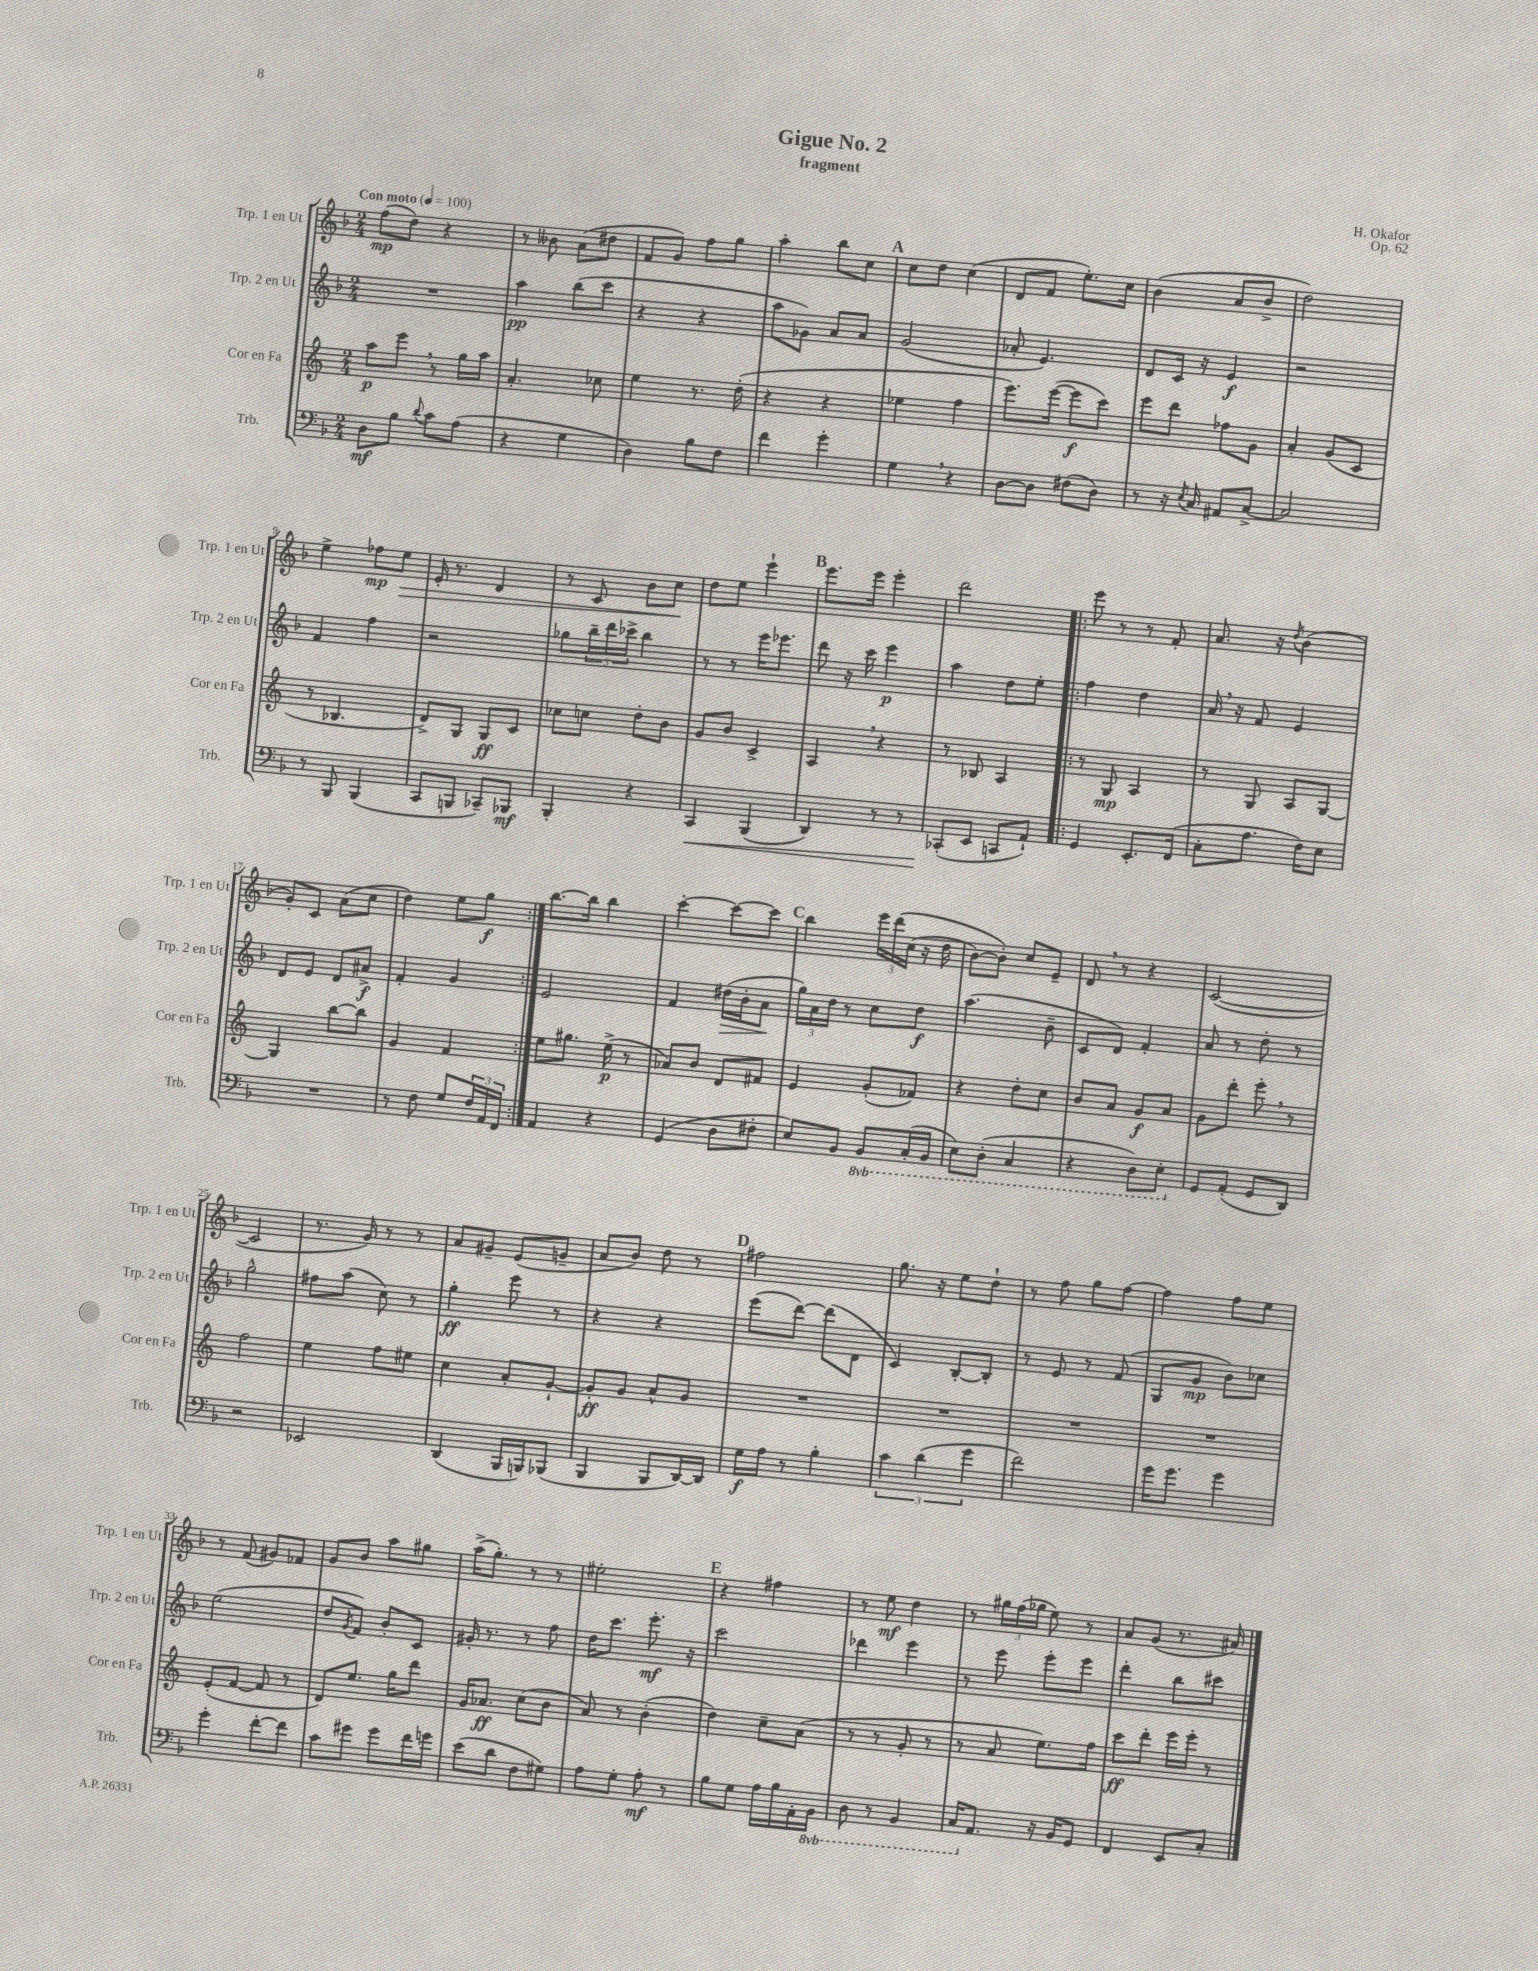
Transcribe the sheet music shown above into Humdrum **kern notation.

**kern	**kern	**kern	**kern
*staff4	*staff3	*staff2	*staff1
*clefF4	*clefG2	*clefG2	*clefG2
*k[b-]	*k[]	*k[b-]	*k[b-]
*M2/4	*M2/4	*M2/4	*M2/4
*MM100	*MM100	*MM100	*MM100
8D	8aa	2r	(8ff
8B-	8eee	.	8dd)
8qqd	.	.	.
8c	8r	.	4r
(8A	16gg	.	.
.	16aa	.	.
=	=	=	=
4r	4.a'	4aa	8r
.	.	.	8b--
4G	.	(8bb-	(8a
.	8cc-	8ccc	8dd#
=	=	=	=
4D)	4ee	4r	8f
.	.	.	8g)
8B-	8.r	4r	8ff
8F	.	.	8gg
.	(16dd'	.	.
=	=	=	=
4f	4r	8aa	4aa'
.	.	8g-)	.
4g'	4r	8a	8bb-
.	.	8a	8cc
=	=	=	=
4G	4ee-	(2g	8cc
.	.	.	8dd
4r	4ff	.	(4cc
=	=	=	=
[8D	8.eee)	8a-'	8d
8D]	.	4.e)	8f
.	([16eee	.	.
(8F#	8eee]	.	8.ee')
8D)	8ccc)	.	.
.	.	.	16cc
=	=	=	=
8r	8eee	8d	(4b-
16r	8ddd	16c	.
8qE	.	.	.
16C	.	16r	.
8AA#	8ff-	4e	8a
[8C^	8g	.	8b-^
=	=	=	=
2C]	4a'	2r	2dd)
.	(8g	.	.
.	8c	.	.
=	=	=	=
8r	8r	4f	4ee^
8BBB-	4.B-	.	.
(4BBB-	.	4ff	8ff-
.	.	.	8ee
=	=	=	=
8CC	8d^)	2r	16e'
.	.	.	8.r
8BBB	8G	.	.
8CC-~)	8G	.	4d
8BBB-	8c	.	.
=	=	=	=
4BBB-'	8cc-	8gg-	8r
.	8cc	24bb-~	8c
.	.	24ddd	.
.	.	24ccc-^	.
4r	8dd'	4bb-	8b-
.	8b	.	8cc
=	=	=	=
4CC	8g	8r	8dd
.	8b	8r	8ee
(4BBB-	4c^	16eee	4eee`
.	.	8.eee-	.
=	=	=	=
4DD)	4A	8ddd	8.eee
.	.	16r	.
.	.	16ccc	16eee
8r	4r	4eee	4eee'
8r	.	.	.
=	=	=	=
(8CC-'	8r	4aa	2ddd
8EE	8B-	.	.
8CC	4A	8dd	.
8AA`)	.	8ee'	.
=!|:	=!|:	=!|:	=!|:
4GG	8r	4ff	8eee
.	8G	.	8r
8.EE'	4A	4dd	8r
.	.	.	8f'
(16FF	.	.	.
=	=	=	=
8C'	8r	16a	8.a
.	.	16r	.
8.A	8G	8f	.
.	.	.	16r
.	.	.	8qdd
.	8A	4e	(4b-
16F)	.	.	.
8E	[8G	.	.
=	=	=	=
2r	4G]	8d	8g')
.	.	8e	8c
.	[8bb	8d	(8a
.	8bb]	8a#^	8cc
=	=	=	=
8r	4g	4f'	4dd)
8F	.	.	.
8G	4f	4g	8ee
24F	.	.	8gg
24AA	.	.	.
24FF	.	.	.
=:|!	=:|!	=:|!	=:|!
4AA	8ee	2e	[8.bb-
.	8.gg#	.	.
.	.	.	16bb-]
4r	.	.	4bb-
.	(16ee^	.	.
.	8r	.	.
=	=	=	=
(4GG	8a-)	4f	[4ccc'
.	8b	.	.
8D	8d	(16dd#	8ccc_
.	.	16b-'	.
8F#'	8f#	8a	8ccc]
=	=	=	=
8E)	4e	24gg)	4bb-
.	.	24a	.
.	.	24dd	.
8BB-	.	8r	.
8BBB-	(8g'	8cc	24eee
.	.	.	&(24ddd
.	.	.	(24cc
(16CC'	8f-)	8dd	16r
16BBB-	.	.	16dd
=	=	=	=
8EE)	4r	(4.aa	[8b-)
(8DD'	.	.	8b-']&)
4CC	8dd'	.	8cc
.	8cc	8b-~	8e~
=	=	=	=
4r	8b	8c	8d
.	8a	8d)	8r
8DD)	8g	4f'	4r
8EE'	8a	.	.
=	=	=	=
8GG	8g	8a	([2c
(8AA'	8ddd'	8r	.
8GG	8eee'	8dd'	.
8DD)	8r	8r	.
=	=	=	=
2r	2ff	2gg^^	2c]
=	=	=	=
2EE-	4ee	8ff#	8.r
.	.	(8aa	.
.	.	.	16g)
.	8ff	8cc)	8r
.	8ee#	8r	8r
=	=	=	=
(4DD	4cc	4gg'	8a
.	.	.	8g#~
16BBB-	8a'	8eee	(8e
16BBB)	.	.	.
(8BBB-	[8g`	8r	8g~
=	=	=	=
4BBB-	8g']	4r	8a
.	8g	.	8b-)
8BBB-	8a^^	4r	8dd
[16DD)	8g	.	8r
16DD]	.	.	.
=	=	=	=
16G	2r	(8eee	2ff#
16A	.	.	.
8r	.	[8ddd)	.
4B-'	.	(8ddd]	.
.	.	8d	.
=	=	=	=
6c	2r	4c)	8.gg
(6d	.	.	.
.	.	.	16r
.	.	[8B-'	8ee
6g	.	.	.
.	.	8B-']	8dd`
=	=	=	=
2f)	2r	8r	8r
.	.	8e	8ff
.	.	8r	8gg
.	.	(8f	[8ff
=	=	=	=
16g	2r	8G	4ff]
8.g	.	.	.
.	.	8g	.
4g	.	8b-)	8ff
.	.	8cc-	8ee
=	=	=	=
4g'	(8e'	(2ee	8r
.	[8f	.	(8f
[8f'	8f]	.	8g#)
8f]	8r	.	8f-
=	=	=	=
8c	8d)	8dd	8g
.	.	8qg	.
8g#	8.ee	8f)	8b-
8g#	.	8b-'	8aa
.	16gg	.	.
16f	8ddd	8c	8gg#
16g	.	.	.
=	=	=	=
(8e	16g	16g#'	(16aa^
.	8.a-	8.r	8.gg')
8d	.	.	.
8F	(8cc	8r	8r
8G#)	8b	8ff	8r
=	=	=	=
8A	8a)	16dd	2ee#'
.	.	8.ccc	.
8G'	8r	.	.
8A'	(4b'	8.eee'	.
8r	.	.	.
.	.	16r	.
=	=	=	=
8B-	4dd)	2ccc	4r
8G	.	.	.
16A	8cc~	.	4ff#
16B-	.	.	.
16AA'	(8a	.	.
16BBB-	.	.	.
=	=	=	=
8DD	8r	4ddd-	8r
8r	8r	.	8ee
4BBB-	8g'	4eee	4dd
.	8r	.	.
=	=	=	=
16CC	8r	8r	8r
8.AA	.	.	.
.	8a	8eee	24gg#
.	.	.	(24ff
.	.	.	24gg-
16r	8.ee)	8eee'	8ee)
16BB-	.	.	.
8GG	.	8eee	8r
.	16ff	.	.
=	=	=	=
4FF	8ccc	4ddd'	8a
.	8ddd'	.	(8g
8EE	16eee	8bb-	8.r
.	16eee'	.	.
8C'	8r	8ccc#	.
.	.	.	16a#)
==	==	==	==
*-	*-	*-	*-
